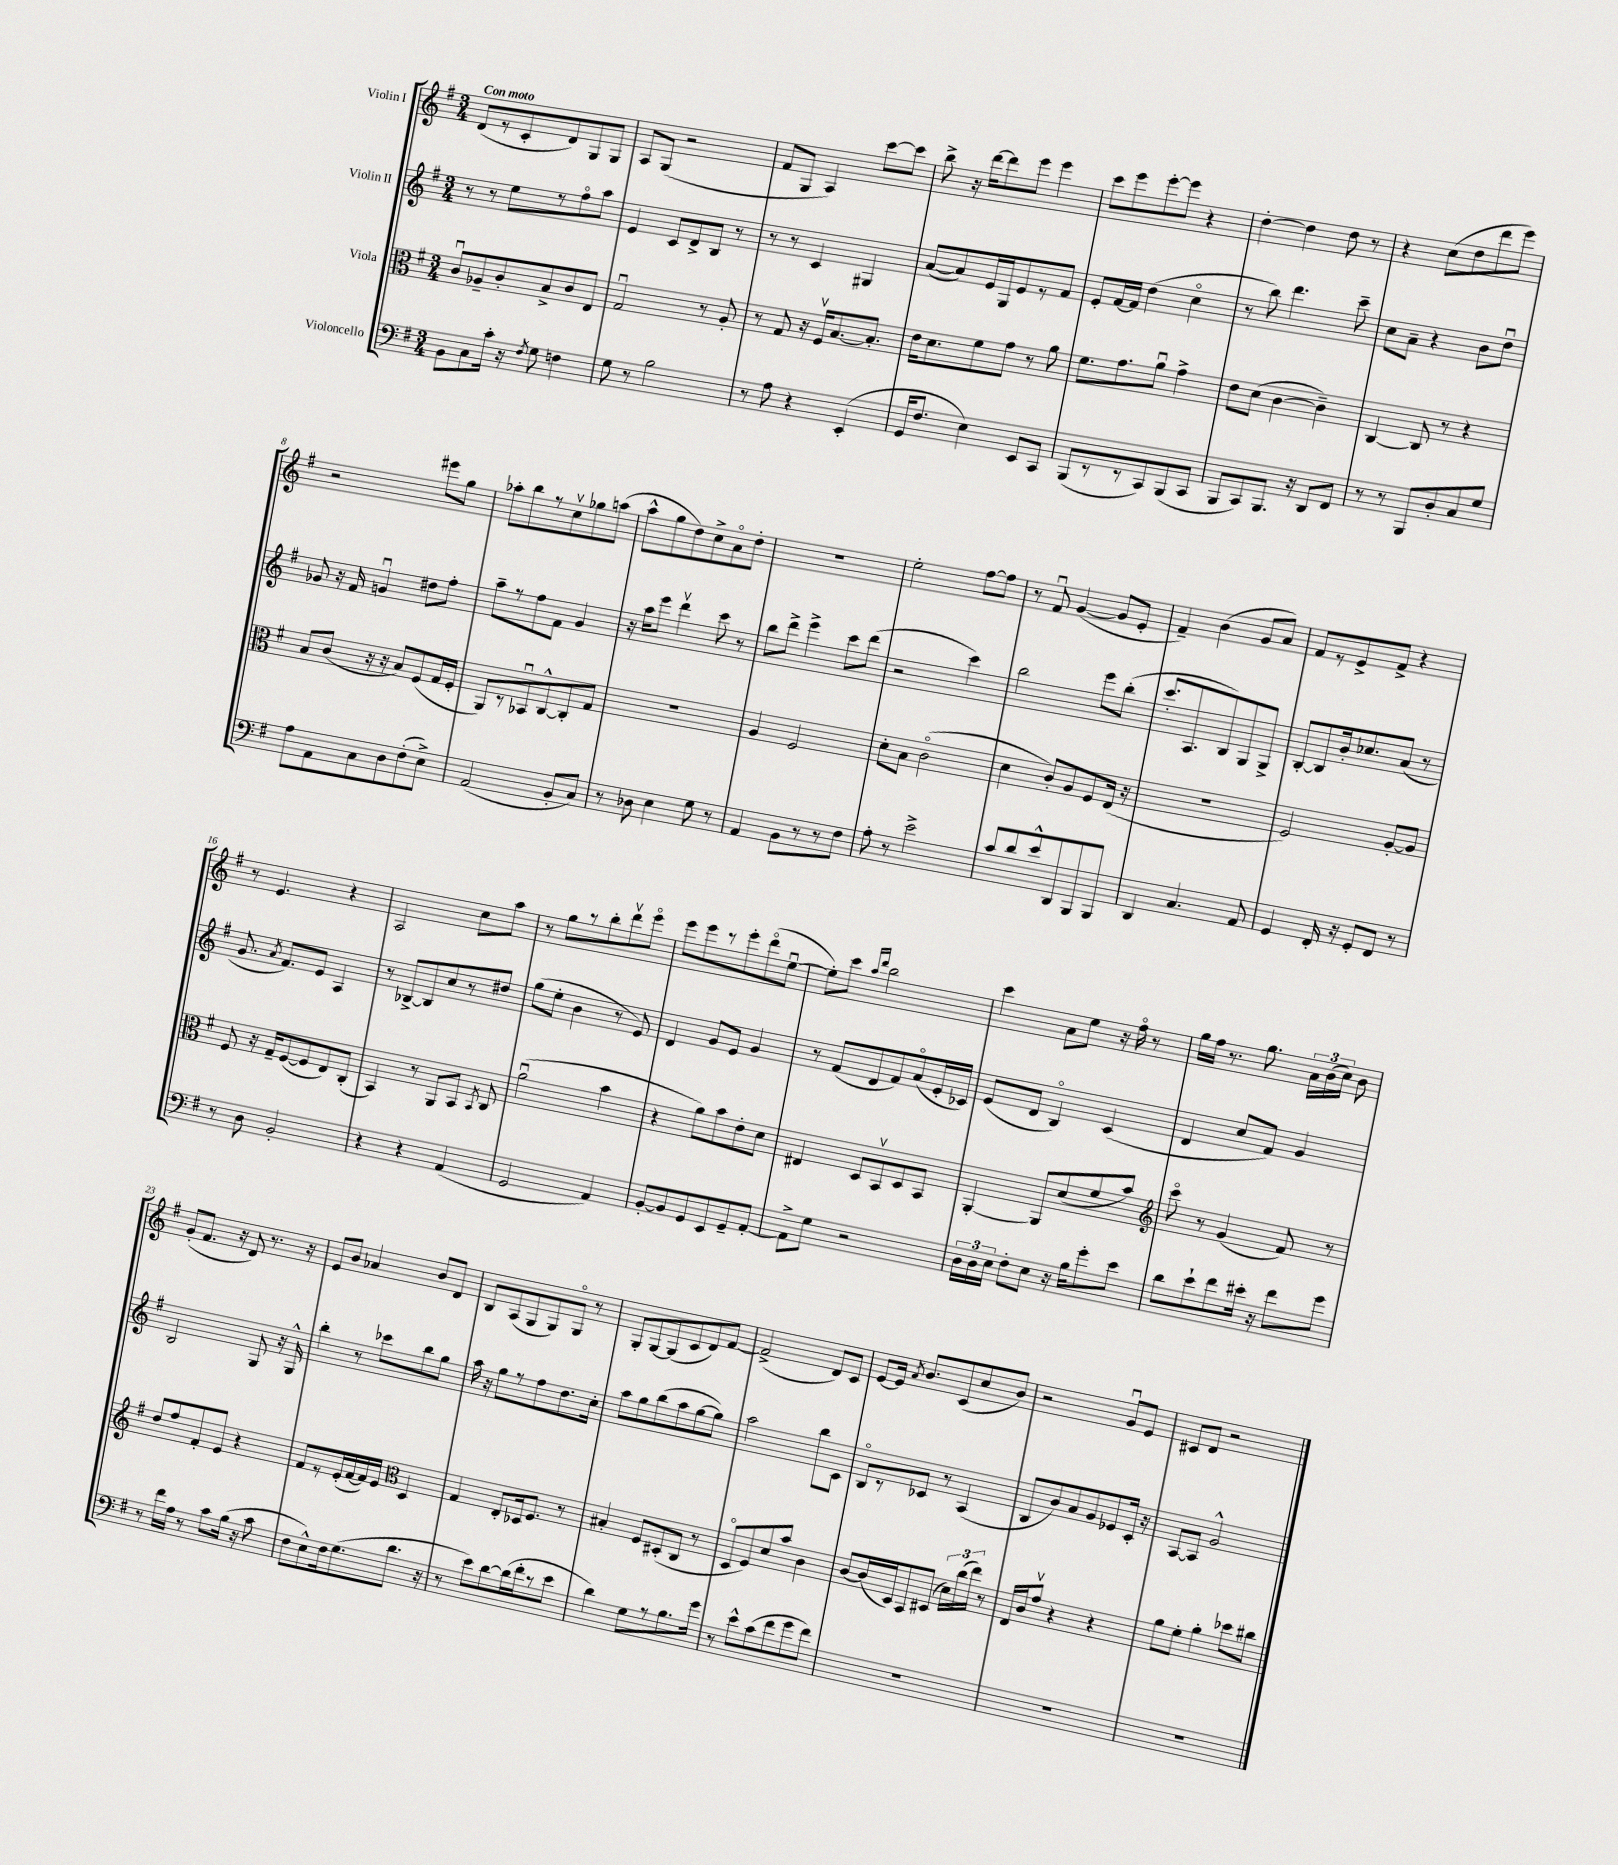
<<
\new StaffGroup <<
\new Staff = "s0" \with { instrumentName = "Violin I" } {
    \clef treble \key g \major \numericTimeSignature \time 3/4 \tempo "Con moto"
    \autoBeamOff d'8[( r8 c'8-. d'8) g8 g8] |
    a8[ g8]( r2 |
    fis'8[ g8] a4) c'''8[~ c'''8] |
    b''8-> r16 d'''16[~ d'''8 e'''8] e'''4 |
    c'''8[ e'''8 e'''8~-. e'''8] r4 |
    d''4~-. d''4 d''8 r8 |
    r4 c''8[( d''8 d'''8 e'''8]) |
    r2 eis'''8[ g''8] |
    aes''8[-. b''8 r8 c''8\upbow ges''8 a''8]( |
    a''8[-^ g''8 d''8) c''8-> a'8\flageolet d''8]-. |
    R2. |
    e''2-. fis''8[~ fis''8] |
    r8 fis'8\downbow g'4~( g'8[ e'8]-. |
    fis'4--) b'4( g'8[ a'8]) |
    fis'8[ r8 e'8-> fis'8]-> r4 |
    r8 e'4. r4 |
    a2 c''8[ a''8] |
    r8 g''8[ r8 b''8-. d'''8\upbow e'''8]\flageolet |
    e'''8[ e'''8 r8 e'''8-. d'''8\flageolet( e''8]~\downbow |
    e''8[-.) c'''8] \grace { a''16[ d'''16] } b''2 |
    c'''4 a'8[ e''8] r16 fis''16\flageolet r8 |
    g''16[ fis''16] r8. g''8. \tuplet 3/2 { a'16[ b'16( c''16]) } b'8 |
    g'8[-.( fis'8.] r16 d'8) r8. r16 |
    e'8[ b'8] aes'4 b'8[ d'8] |
    b8[ a8( g8 g8) g8]\flageolet r8 |
    g8[-. g8~ g8( c'8 d'8) fis'8]~ |
    fis'2->( d'8[) c'8] |
    e'8[~ e'16] \acciaccatura { a'8 } b'8.[ c'8( c''8 b'8]) |
    r2 g'8[\downbow e'8] |
    cis'8[ d'8] r2 \bar "|." |
}
\new Staff = "s1" \with { instrumentName = "Violin II" } {
    \clef treble \key g \major \numericTimeSignature \time 3/4
    \autoBeamOff r8 r8 e''8[ r8 fis''8\flageolet a''8] |
    e'4 c'8[ d'8-> b8] r8 |
    r8 r8 c'4 gis4 |
    a'8[~( a'8) e'16 g16 e'8 r8 fis'8] |
    e'8[-. fis'16~ fis'16] d''4( c''4\flageolet |
    r8 b''8) d'''4. c'''8-- |
    c''8[ a'8]-- r4 b'8[ d''8]\downbow |
    ges'8 r16 fis'16 g'4\downbow dis''8[ fis''8]-. |
    a''8[-- r8 fis''8 fis'8] g'4 |
    r16 a''16[ e'''8] d'''4\upbow c'''8 r8 |
    b''8[ d'''8]-> e'''4-> c'''8[ d'''8]( |
    r2 c'''4) |
    b''2 e'''8[ b''8]-.( |
    c'''8.[-. a8. b8) g8 g8]-> |
    b8[~-. b8 b'16-. ces''8. a'8]( r8 |
    g'8. \acciaccatura { a'8 } fis'8.[) e'8] a4 |
    r8 bes8[~-> bes8 c''8 r8 dis''8] |
    g''8[( e''8]-. b'4 r8 e'8) |
    d'4 g'8[ e'8] g'4 |
    r8 fis'8[( d'8 fis'8) a'8\flageolet( e'16-. ces'16]) |
    e'8[( d'8] b4\flageolet) c'4( |
    d'4 c''8[ fis'8]) g'4 |
    b2 g8 r16 g16-^ |
    b''4-. r8 ces'''8[ b''8 g''8] |
    a''16 r16 g''8[ r8 fis''8 d''8. c''16]-. |
    a''8[ g''8 b''8( a''8 g''8~ g''8]) |
    a''2 b''8[ c'8] |
    b8[\flageolet r8 ces'8] r8 a4( |
    b8[ b'8) a'8 g'8 ees'8 c'16]-. r16 |
    a8[~ a8] g'2-^ \bar "|." |
}
\new Staff = "s2" \with { instrumentName = "Viola" } {
    \clef alto \key g \major \numericTimeSignature \time 3/4
    \autoBeamOff c'8[\downbow aes8-- c'8-. b8-> c'8 e8] |
    g2\downbow r8 a8-. |
    r8 g8 r16 fis16[\upbow b8.~ b8.]-. |
    e'16[ d'8. fis'8 g'8] r8 a'8 |
    fis'8.[ g'8. a'8]\downbow g'4-> |
    e'8[ d'8]( c'4~ c'4--) |
    c4~ c8 r8 r4 |
    b8[ c'8]( r16 r16 b8[) fis8( g16 fis16]-. |
    a,8[) r8 bes,8\downbow c8~-^ c8-. g8] |
    R2. |
    a4 fis2 |
    d'8[-. b8] c'2\flageolet( |
    d'4 c'8[-.) a8 fis8 e16]( r16 |
    R2. |
    fis2) a8[~-. a8] |
    fis8 r16 g16[-- fis8~( fis8 e8) c8]-.( |
    b,4) r8 a,8[ b,8] \acciaccatura { b,8 } c8 |
    a'2\downbow( b'4 |
    r4 a'8[) b'8 e'8-. d'8] |
    eis4 d8[ b,8\upbow d8 b,8] |
    a,4~-. a,8[ d'8( fis'8 b'8]) |
    \clef treble c'''8\flageolet r8 g'4( fis'8) r8 |
    d''8[ fis''8 fis'8-. e'8] r4 |
    fis'8[ r8 e'16-.( fis'16~ fis'16) e'16] \clef alto d4 |
    g4 e8[-. des16 fis8.] r8 |
    bis4-. fis8[ dis8-.( c8] r8 |
    d8[\flageolet fis8) d'8 b'8] c'4 |
    c'8[~ c'16( d16) b,8 dis8]( \tuplet 3/2 { d'16[) c''16( e''16]) } r8 |
    e16[ c'16 g'8]\upbow r4 r4 |
    a'8[ fis'8]-. a'4-. des''8[ cis''8] \bar "|." |
}
\new Staff = "s3" \with { instrumentName = "Violoncello" } {
    \clef bass \key g \major \numericTimeSignature \time 3/4
    \autoBeamOff b,8[ c8 c'16]-. r16 \acciaccatura { fis8 } g8 f4 |
    g8 r8 b2 |
    r8 a8 r4 e,4-.( |
    g,16[ fis8.] e4) e,8[ c,8] |
    b,,8[( r8 r8 c,8) b,,8( c,8] |
    b,,8[ c,8) b,,8.] r16 d,8[ fis,8] |
    r8 r8 b,,8[ d8-. c8 g8] |
    a8[ a,8 c8 d8 fis8-.( e8]->) |
    a,2( b,8[-. c8]) |
    r8 des8 e4 g8 r8 |
    a,4 b,8[ r8 r8 fis8] |
    a8-. r8 e'2-> |
    c'8[ d'8 e'8-^ d,8 b,,8 b,,8] |
    d,4 c4. a,8 |
    g,4 fis,16-. r16 g,8[-. fis,8] r8 |
    r8 d8 b,2-. |
    r4 r4 a,4( |
    g,2 a,4) |
    b,8[~-. b,8 g,8 e,8 g,8-- a,8]~-. |
    a,8[-> g8] r2 |
    \tuplet 3/2 { d16[ d16 e16] } fis8[-. e8] r16 b16[ g'8-. e'8] |
    d'8[ e'8-! fis'8 eis'16]-. r16 fis'8[ g'8] |
    r8 fis'16[ a16] r8 c'8[ b16]( r16 c'8 |
    fis8[ e8-^) fis16 g8.( d'8.] r16 |
    r8 e'8[) d'8~ d'16( fis'16-. r8 e'8] |
    d'4) g8[ r8 b8. g'16] |
    r8 e'8[-^ c'8( fis'8 g'8 fis'8]) |
    R2. |
    R2. |
    R2. \bar "|." |
}
>>
>>
